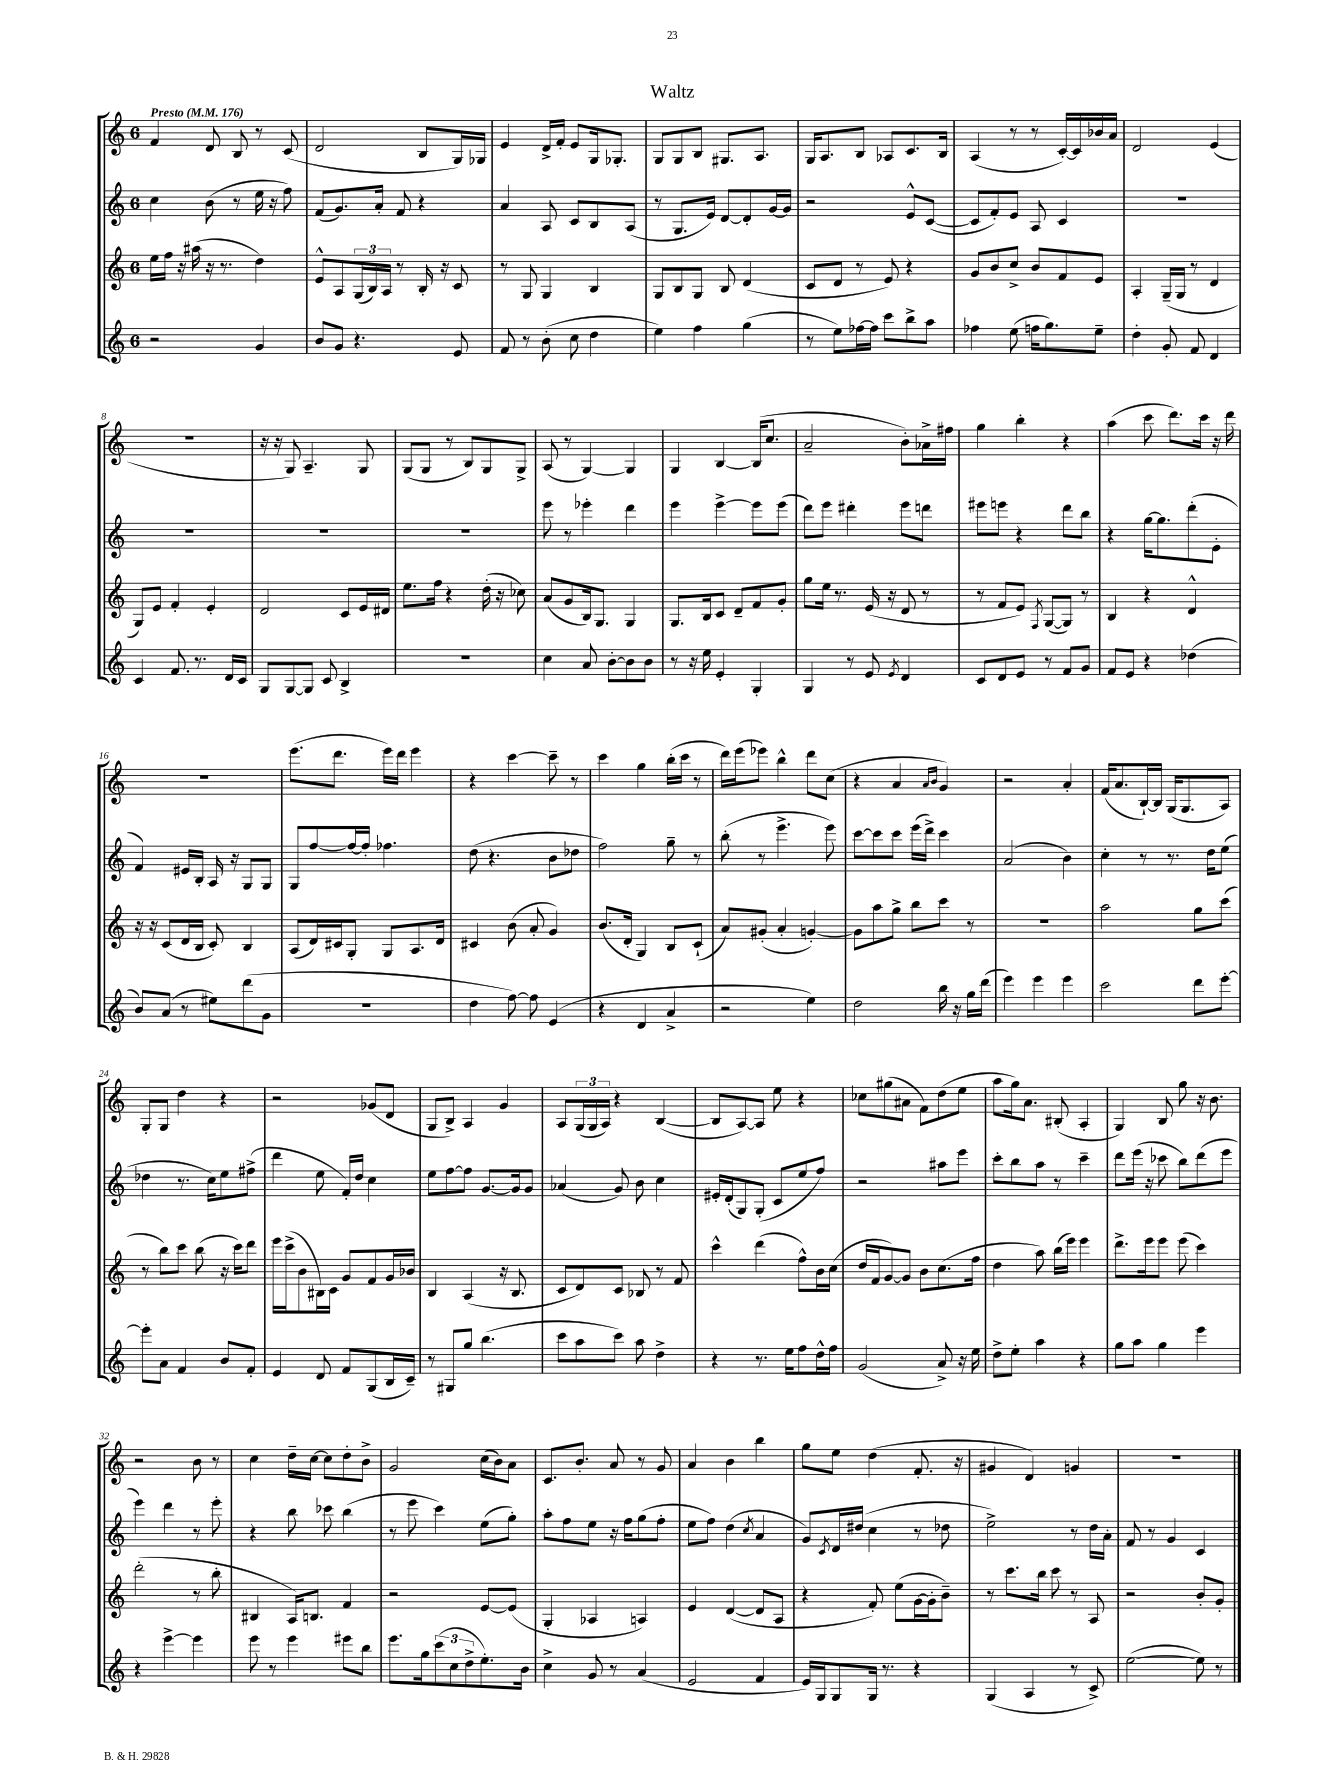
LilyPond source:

\header { title = "Waltz" }
<<
\new StaffGroup <<
\new Staff = "s0" {
    \clef treble \key c \major \once \override Staff.TimeSignature.style = #'single-digit \time 6/8 \tempo "Presto" 4 = 176
    f'4 d'8 b8 r8 c'8( |
    d'2 b8 g16) ges16 |
    e'4 d'16-> f'16-. e'8 g16 ges8.-. |
    g8 g8 b8 gis8. a8. |
    g16 a8. b8 aes8 c'8. b16 |
    a4( r8 r8 c'16~-.) c'16 bes'16 a'16 |
    d'2 e'4( |
    R2. |
    r16 r16 g8) a4.-- g8 |
    g8( g8 r8 b8) g8 g8-> |
    a8( r8 g4~) g4 |
    g4 b4~ b16( c''8. |
    a'2-- b'8-.) aes'16-> fis''16 |
    g''4 b''4-. r4 |
    a''4( c'''8 d'''8.) c'''16 r16 d'''16 |
    R2. |
    e'''8.( d'''8. e'''16) d'''16 e'''4 |
    r4 c'''4~ c'''8-- r8 |
    c'''4 g''4 b''16-.( c'''16 r8 |
    d'''16) e'''16( ees'''8) b''4-^ d'''8 c''8( |
    r4 a'4 \grace { a'16 b'16 } g'4) |
    r2 a'4-. |
    f'16( a'8. b16~-!) b16 g16( g8. a8) |
    g8-. g8 d''4 r4 |
    r2 ges'8( d'8 |
    g8 b8->) a4 g'4 |
    a8 \tuplet 3/2 { g16( g16 a16) } r4 b4~( |
    b8 a8~) a8 e''8 r4 |
    ces''8 gis''8( ais'8 f'8) d''8( e''8 |
    a''8 g''16) a'8. bis8-.( a4-. |
    g4) b8 g''8 r16 b'8. |
    r2 b'8 r8 |
    c''4 d''16-- c''16~ c''8 d''8-. b'8-> |
    g'2 c''16( b'16) a'8 |
    c'8. b'8.-. a'8 r8 g'8 |
    a'4 b'4 b''4 |
    g''8 e''8 d''4( f'8.-. r16 |
    gis'4 d'4) g'4 |
    R2. \bar "|." |
}
\new Staff = "s1" {
    \clef treble \key c \major \once \override Staff.TimeSignature.style = #'single-digit \time 6/8
    c''4 b'8( r8 e''16 r16 f''8) |
    f'8( g'8.) a'16-. f'8 r4 |
    a'4 a8 c'8 b8 a8( |
    r8 g8. e'16) d'8~ d'8-. g'16~ g'16 |
    r2 e'8-^ c'8~( |
    c'8 f'8-.) e'8 a8 c'4 |
    R2. |
    R2. |
    R2. |
    R2. |
    e'''8 r8 ees'''4-. d'''4 |
    e'''4 e'''4~-> e'''8 e'''8( |
    d'''8) e'''8 dis'''4-. e'''8 d'''8 |
    eis'''8 e'''8 r4 d'''8 b''8 |
    r4 g''16~ g''8. d'''8-.( e'8-. |
    f'4) eis'16 b16-. a16 r16 g8 g8 |
    g8 f''8~ f''16~ f''16-. fes''4. |
    d''8( r4. b'8 des''8 |
    f''2) g''8-- r8 |
    b''8-.( r8 e'''4.-> e'''8) |
    c'''8~ c'''8 c'''8 e'''16( d'''16->) c'''4 |
    a'2( b'4) |
    c''4-. r8 r8. d''16 e''8( |
    des''4 r8. c''16) e''8 fis''8->( |
    d'''4 e''8 f'16-.) d''16 c''4 |
    e''8 f''8~ f''8 g'8.~ g'16 g'8 |
    aes'4( g'8) b'8 c''4 |
    eis'16-. d'16-.( g8) g8-.( c'8 e''8 f''8) |
    r2 ais''8 e'''8 |
    c'''8-. b''8 a''8 r8 c'''4-- |
    d'''8 e'''16( r16 ces'''8 b''8) d'''8( e'''8 |
    e'''4) d'''4 r8 e'''8-. |
    r4 b''8 ces'''8 b''4( |
    r8 e'''8 c'''4) e''8( g''8-.) |
    a''8-. f''8 e''8 r16 f''16 g''8( f''8-. |
    e''8 f''8) d''4( \acciaccatura { c''8 } a'4 |
    g'8) \acciaccatura { c'8 } d'16 dis''16( c''4 r8 des''8 |
    e''2->) r8 d''16 a'16-. |
    f'8 r8 g'4 c'4 \bar "|." |
}
\new Staff = "s2" {
    \clef treble \key c \major \once \override Staff.TimeSignature.style = #'single-digit \time 6/8
    e''16 f''16 r16 ais''16( r16 r8. d''4) |
    e'8-^ a8 \tuplet 3/2 { g16( b16) a16 } r8 b16-. r16 c'8 |
    r8 g8 g4 b4 |
    g8 b8 g8 b8 d'4( |
    c'8 d'8 r8 e'8) r4 |
    g'8 b'8 c''8-> b'8 f'8 e'8 |
    a4-. g16--( g16 r8 d'4 |
    g8) e'8 f'4-. e'4-. |
    d'2 c'8 e'16 dis'16 |
    e''8. f''16 r4 d''16-.( r16 ces''8) |
    a'8( g'8 b16) g8. g4 |
    g8. b16 c'8 d'8-- f'8 g'8-. |
    g''8 e''16 r8. e'16( r16 d'8 r8 |
    r8 f'8 e'8) \acciaccatura { f8 } g8~( g8) r8 |
    b4 r4 d'4-^ |
    r16 r16 c'8( d'16 b16 c'8-.) b4 |
    a8( d'16) cis'16 g8-. g8 a8. d'16 |
    cis'4 b'8( a'8-. g'4) |
    b'8.( d'16-. g4) b8 c'8-!( |
    a'8) gis'8-.( a'4-. g'4~-.) |
    g'8 a''8 g''8-> b''8 c'''8 r8 |
    R2. |
    a''2 g''8 c'''8( |
    r8 b''8) c'''8 b''8( r16 c'''16) d'''8 |
    e'''16 c'''16->( b'8 bis16) c'16 g'8 f'8 g'16 bes'16 |
    b4 a4( r16 b8. |
    c'8 d'8) c'8 bes8 r8 f'8 |
    c'''4-^ d'''4( f''8-^) b'16 c''16( |
    d''16 f'16 g'8~) g'8 b'8 c''8.( f''16 |
    d''4 a''8) b''16( e'''16) e'''4 |
    d'''8.-> e'''16 e'''8 e'''8( c'''4) |
    d'''2-.( r8 b''8-. |
    bis4 a16) b8. f'4 |
    r2 e'8~ e'8( |
    g4-. aes4 a4) |
    e'4 d'4~( d'8 a8 |
    r4 f'8-.) e''8( g'16~ g'16-. b'8--) |
    r8 c'''8. b''16 c'''8 r8 a8 |
    r2 b'8-. g'8-. \bar "|." |
}
\new Staff = "s3" {
    \clef treble \key c \major \once \override Staff.TimeSignature.style = #'single-digit \time 6/8
    r2 g'4 |
    b'8 g'8 r4. e'8 |
    f'8 r8 b'8-.( c''8 d''4 |
    e''4) f''4 g''4( |
    r8 e''8) fes''16~ fes''16 c'''8 b''8-> a''8 |
    fes''4 e''8( f''16 g''8.) e''8-- |
    d''4-. g'8-. f'8 d'4 |
    c'4 f'8. r8. d'16 c'16 |
    g8 g8~ g8 c'8 b4-> |
    R2. |
    c''4 a'8 b'8~-. b'8 b'8 |
    r8 r16 e''16 e'4-. g4-. |
    g4 r8 e'8 \acciaccatura { e'8 } d'4 |
    c'8 d'8 e'8 r8 f'8 g'8 |
    f'8 e'8 r4 des''4( |
    b'8) a'8( r8 eis''8) d'''8( g'8 |
    R2. |
    d''4 f''8~) f''8 e'4( |
    r4 d'4 a'4-> |
    r2 e''4) |
    d''2 b''16 r16 g''16 d'''16( |
    e'''4) e'''4 e'''4 |
    c'''2 d'''8 e'''8~-. |
    e'''8-. a'8 f'4 b'8 f'8-. |
    e'4 d'8 f'8 g8( b16 c'16--) |
    r8 gis8 g''8 b''4.( |
    c'''8 a''8 c'''8) a''8 d''4-> |
    r4 r8. e''16 f''8 d''16-^ f''16 |
    g'2( a'8->) r16 e''16 |
    d''8-> e''8-. a''4 r4 |
    g''8 a''8 g''4 e'''4 |
    r4 e'''4~-> e'''4 |
    e'''8 r8 e'''4 eis'''8 b''8 |
    e'''8. g''16 \tuplet 3/2 { c'''8( c''8 d''8-> } e''8.-.) b'16 |
    c''4-> g'8 r8 a'4( |
    e'2 f'4 |
    e'16) g16 g8 g16 r8. r4 |
    g4( a4 r8 c'8->) |
    e''2~( e''8) r8 \bar "|." |
}
>>
>>
